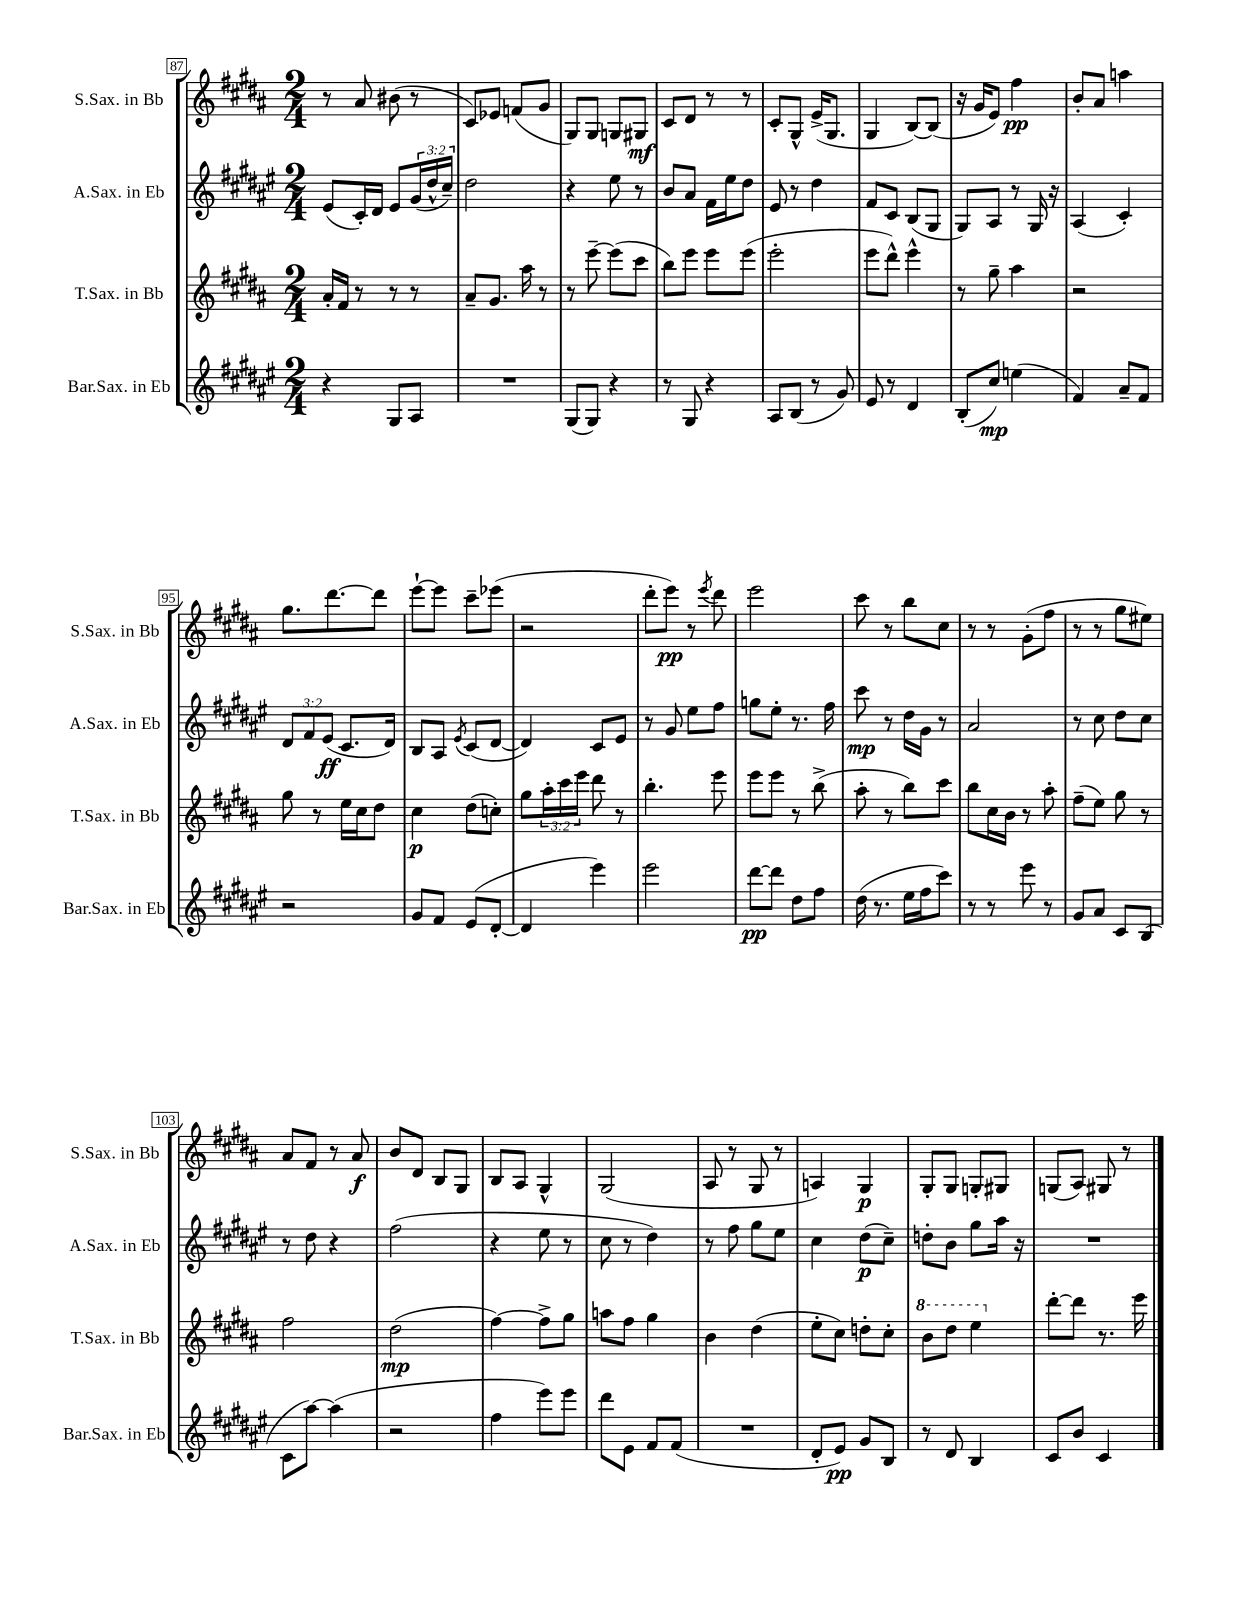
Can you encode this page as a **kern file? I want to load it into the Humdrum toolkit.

**kern	**kern	**kern	**kern
*staff4	*staff3	*staff2	*staff1
*clefG2	*clefG2	*clefG2	*clefG2
*k[f#c#g#d#a#e#]	*k[f#c#g#d#a#]	*k[f#c#g#d#a#e#]	*k[f#c#g#d#a#]
*M2/4	*M2/4	*M2/4	*M2/4
4r	16a#'/LL	(8e#/L	8r
.	16f#/JJ	.	.
.	8r	16c#'/L)	8a#/
.	.	16d#/JJ	.
8G#/L	8r	8e#/L	(8b#\
8A#/J	8r	(24g#/L	8r
.	.	24dd#^^/	.
.	.	24cc#~/JJ)	.
=	=	=	=
2r	8a#~/L	2dd#\	8c#/L)
.	8.g#/J	.	8e-/J
.	.	.	(8f/L
.	16aa#\	.	.
.	8r	.	8g#/J
=	=	=	=
(8G#/L	8r	4r	8G#/L)
8G#/J)	[8eee~\	.	8G#/J
4r	(8eee\]L	8ee#\	8G/L
.	8ccc#\J	8r	8G#/J
=	=	=	=
8r	8bb\L)	8b/L	8c#/L
8G#/	8eee\J	8a#/J	8d#/J
4r	8eee\L	16f#\LL	8r
.	.	16ee#\J	.
.	(8eee\J	8dd#\J	8r
=	=	=	=
8A#/L	2eee'\	8e#/	8c#'/L
(8B/J	.	8r	8G#^^/J
8r	.	4dd#\	(16e^/LK
.	.	.	8.G#/J
8g#/)	.	.	.
=	=	=	=
8e#/	8eee\L	8f#/L	4G#/
8r	8ddd#^^\J)	8c#/J	.
4d#/	4eee^^\	(8B/L	[8B/L)
.	.	8G#/J	(8B/]J
=	=	=	=
(8B'/L	8r	8G#/L)	16r
.	.	.	16g#/LK
8cc#/J)	8gg#~\	8A#/J	8e/J)
(4ee\	4aa#\	8r	4ff#\
.	.	16G#/	.
.	.	16r	.
=	=	=	=
4f#/)	2r	(4A#/	8b'/L
.	.	.	8a#/J
8a#~/L	.	4c#'/)	4aa\
8f#/J	.	.	.
=	=	=	=
2r	8gg#\	12d#/L	8.gg#\L
.	.	12f#/	.
.	8r	.	.
.	.	(12e#/J	.
.	.	.	[8.ddd#\
.	16ee\LL	8.c#/L	.
.	16cc#\J	.	.
.	8dd#\J	.	8ddd#\]J
.	.	16d#/Jk)	.
=	=	=	=
8g#/L	4cc#\	8B/L	[8eee`\L
8f#/J	.	8A#/J	8eee\]J
.	.	8qe#/	.
(8e#/L	(8dd#\L	(8c#/L	8ccc#~\L
[8d#'/J	8cc'\J)	[8d#/J	(8eee-\J
=	=	=	=
4d#/]	8gg#\L	4d#/])	2r
.	24aa#'\L	.	.
.	24ccc#\	.	.
.	24eee\JJ	.	.
4eee#\)	8ddd#\	8c#/L	.
.	8r	8e#/J	.
=	=	=	=
2eee#\	4.bb'\	8r	8ddd#'\L
.	.	8g#/	8eee\J)
.	.	8ee#\L	8r
.	.	.	8qeee/
.	8eee\	8ff#\J	8ddd#\
=	=	=	=
[8ddd#\L	8eee\L	8gg\L	2eee\
8ddd#\]J	8eee\J	8ee#'\J	.
8dd#\L	8r	8.r	.
8ff#\J	(8bb^\	.	.
.	.	16ff#\	.
=	=	=	=
(16dd#\	8aa#'\	8ccc#\	8ccc#\
8.r	.	.	.
.	8r	8r	8r
16ee#\LL	8bb\L)	16dd#\LL	8bb\L
16ff#\J	.	16g#\JJ	.
8ccc#\J)	8ccc#\J	8r	8cc#\J
=	=	=	=
8r	8bb\L	2a#/	8r
8r	16cc#\L	.	8r
.	16b\JJ	.	.
8eee#\	8r	.	(8g#'\L
8r	8aa#'\	.	8ff#\J
=	=	=	=
8g#/L	(8ff#~\L	8r	8r
8a#/J	8ee\J)	8cc#\	8r
8c#/L	8gg#\	8dd#\L	8gg#\L
(8B/J	8r	8cc#\J	8ee#\J)
=	=	=	=
8c#\L	2ff#\	8r	8a#/L
[8aa#\J)	.	8dd#\	8f#/J
(4aa#\]	.	4r	8r
.	.	.	8a#/
=	=	=	=
2r	(2dd#\	(2ff#\	8b/L
.	.	.	8d#/J
.	.	.	8B/L
.	.	.	8G#/J
=	=	=	=
4ff#\	[4ff#\)	4r	8B/L
.	.	.	8A#/J
8eee#\L)	8ff#^\]L	8ee#\	4G#^^/
8eee#\J	8gg#\J	8r	.
=	=	=	=
8ddd#\L	8aa\L	8cc#\	(2G#/
8e#\J	8ff#\J	8r	.
8f#/L	4gg#\	4dd#\)	.
(8f#/J	.	.	.
=	=	=	=
2r	4b\	8r	8A#/
.	.	8ff#\	8r
.	(4dd#\	8gg#\L	8G#/
.	.	8ee#\J	8r
=	=	=	=
8d#'/L	8ee'\L	4cc#\	4A/)
8e#/J)	8cc#\J)	.	.
8g#/L	8dd'\L	(8dd#\L	4G#/
8B/J	8cc#'\J	8cc#~\J)	.
=	=	=	=
8r	8bb\L	8dd'\L	8G#'/L
8d#/	8ddd#\J	8b\J	8G#/J
4B/	4eee\	8gg#\L	8G'/L
.	.	16aa#\Jk	8G#/J
.	.	16r	.
=	=	=	=
8c#/L	[8ddd#'\L	2r	(8G/L
8b/J	8ddd#\]J	.	8A#/J)
4c#/	8.r	.	8G#/
.	.	.	8r
.	16eee\	.	.
==	==	==	==
*-	*-	*-	*-
